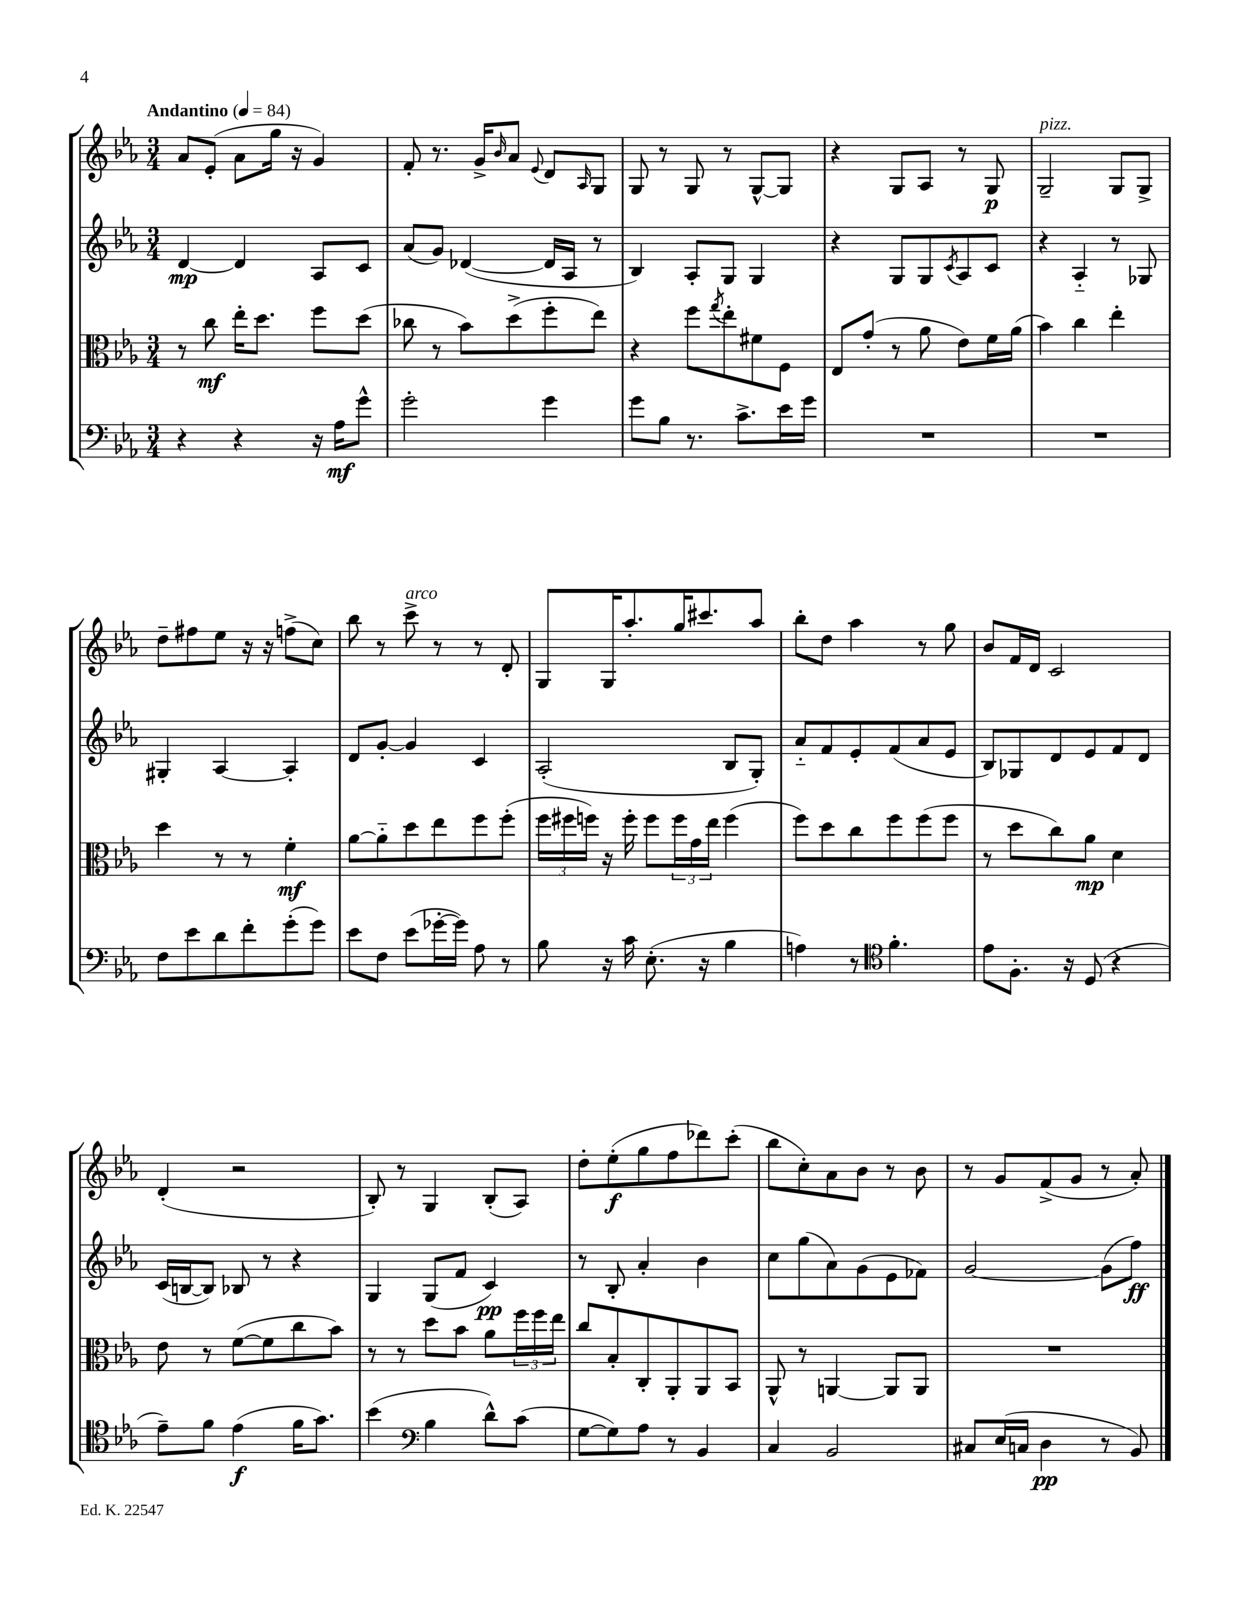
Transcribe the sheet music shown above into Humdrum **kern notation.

**kern	**kern	**kern	**kern
*staff4	*staff3	*staff2	*staff1
*clefF4	*clefC3	*clefG2	*clefG2
*k[b-e-a-]	*k[b-e-a-]	*k[b-e-a-]	*k[b-e-a-]
*M3/4	*M3/4	*M3/4	*M3/4
*MM84	*MM84	*MM84	*MM84
4r	8r	[4d/	8a-/L
.	8cc\	.	(8e-'/J
4r	16ee-'\LK	4d/]	8a-\L
.	8.dd\J	.	.
.	.	.	16gg\Jk
.	.	.	16r
16r	8ff\L	8A-/L	4g/)
16A-\LK	.	.	.
8g^^\J	(8dd\J	8c/J	.
=	=	=	=
2g'\	8cc-\	(8a-/L	8f'/
.	8r	8g/J)	8.r
.	8b-\L)	([4d-/	.
.	.	.	16g^/LK
.	.	.	16qqb-/
.	(8dd^\	.	8a-/J
.	.	.	8qqe-/
4g\	8ff'\	16d-/]LL	8d/L
.	.	16A-/JJ	.
.	.	.	16qqA-/
.	8ee-\J)	8r	8G/J
=	=	=	=
8g\L	4r	4B-/)	8G/
8B-\J	.	.	8r
8.r	8ff\L	8A-'/L	8G/
.	8qgg/	.	.
.	8ee-'\	8G/J	8r
8.c^\L	.	.	.
.	8f#\	4G/	[8G^^/L
16e-\L	8F\J	.	8G/]J
16g\JJ	.	.	.
=	=	=	=
2.r	8E-/L	4r	4r
.	(8g'/J	.	.
.	8r	8G/L	8G/L
.	8a-\	8G/	8A-/J
.	.	8qc/	.
.	8e-\L)	8A-/	8r
.	16f\L	8c/J	8G/
.	(16a-\JJ	.	.
=	=	=	=
2.r	4b-\)	4r	2G~/
.	4cc\	4A-'~/	.
.	4ee-'\	8r	8G/L
.	.	8G-/	8G^/J
=	=	=	=
8F\L	4dd\	4G#'/	8dd~\L
8e-\	.	.	8ff#\
8d\	8r	[4A-/	8ee-\J
8f'\	8r	.	16r
.	.	.	16r
(8g'\	4f'\	4A-'/]	(8ff^\L
8g\J)	.	.	8cc\J)
=	=	=	=
8e-\L	[8a-\L	8d/L	8bb-\
8F\J	8a-'~\]	[8g'/J	8r
(8e-\L	8dd\	4g/]	8ccc^\
[16g-'\L	8ee-\	.	8r
16g-\]JJ)	.	.	.
8A-\	8ff\	4c/	8r
8r	(8ff'\J	.	8d'/
=	=	=	=
8B-\	24ff\LL	(2A-'/	8G/L
.	24ff#\	.	.
.	24ff\JJ)	.	.
16r	16r	.	16G/K
16c\	16ff'\	.	8.aa-'/
(8.E-'\	8ff\L	.	.
.	24ff\L	.	16gg/K
.	24g\	.	.
16r	.	.	8.ccc#/
.	24ee-\JJ	.	.
4B-\	(4ff\	8B-/L	.
.	.	8G'/J)	8aa-/J
=	=	=	=
4A\)	8ff\L)	8a-'~/L	8bb-'\L
.	8dd\	8f/	8dd\J
8r	8cc\	8e-'/	4aa-\
*clefC4	*	*	*
4.f'\	8ff\	(8f/	.
.	(8ff\	8a-/	8r
.	8ff\J	8e-/J	8gg\
=	=	=	=
8e-\L	8r	8B-/L)	8b-/L
8.F'\J	8dd\L	8G-/	16f/L
.	.	.	16d/JJ
.	8cc\)	8d/	2c/
16r	.	.	.
(8D/	8a-\J	8e-/	.
4r	4d\	8f/	.
.	.	8d/J	.
=	=	=	=
8e-~\L)	8e-\	(16c/LL	(4d'/
.	.	[16B/J	.
8f\J	8r	8B/]J)	.
(4e-\	([8f\L	8B-/	2r
.	8f\]	8r	.
16f\LK	8cc\	4r	.
8.g\J)	.	.	.
.	8b-\J)	.	.
=	=	=	=
(4b-\	8r	4G/	8B-'/)
.	8r	.	8r
*clefF4	*	*	*
4B-\	8dd\L	(8G/L	4G/
.	8b-\J	8f/J	.
8d^^\L)	8a-\L	4c/)	(8B-'/L
(8c\J	24ff\L	.	8A-/J)
.	24ff\	.	.
.	24ee-\JJ	.	.
=	=	=	=
[8G\L	8cc/L	8r	8dd'\L
8G\])	8B-'/	8B-'/	(8ee-'\
8A-\J	8C'/	4a-'/	8gg\
8r	8AA-'/	.	8ff\
4BB-/	8AA-/	4b-\	8ddd-\)
.	8BB-/J	.	(8ccc'\J
=	=	=	=
4C/	8AA-^^/	8cc\L	8bb-\L
.	8r	(8gg\	8cc'\)
2BB-/	[4AA/	8a-\)	8a-\
.	.	(8g\	8b-\J
.	8AA/]L	8e-\	8r
.	8AA/J	8f-\J)	8b-\
=	=	=	=
8C#/L	2.r	[2g/	8r
(16E-/L	.	.	8g/L
16C/JJ	.	.	.
4D\	.	.	(8f^/
.	.	.	8g/J
8r	.	(8g\]L	8r
8BB-/)	.	8ff\J)	8a-'/)
==	==	==	==
*-	*-	*-	*-
